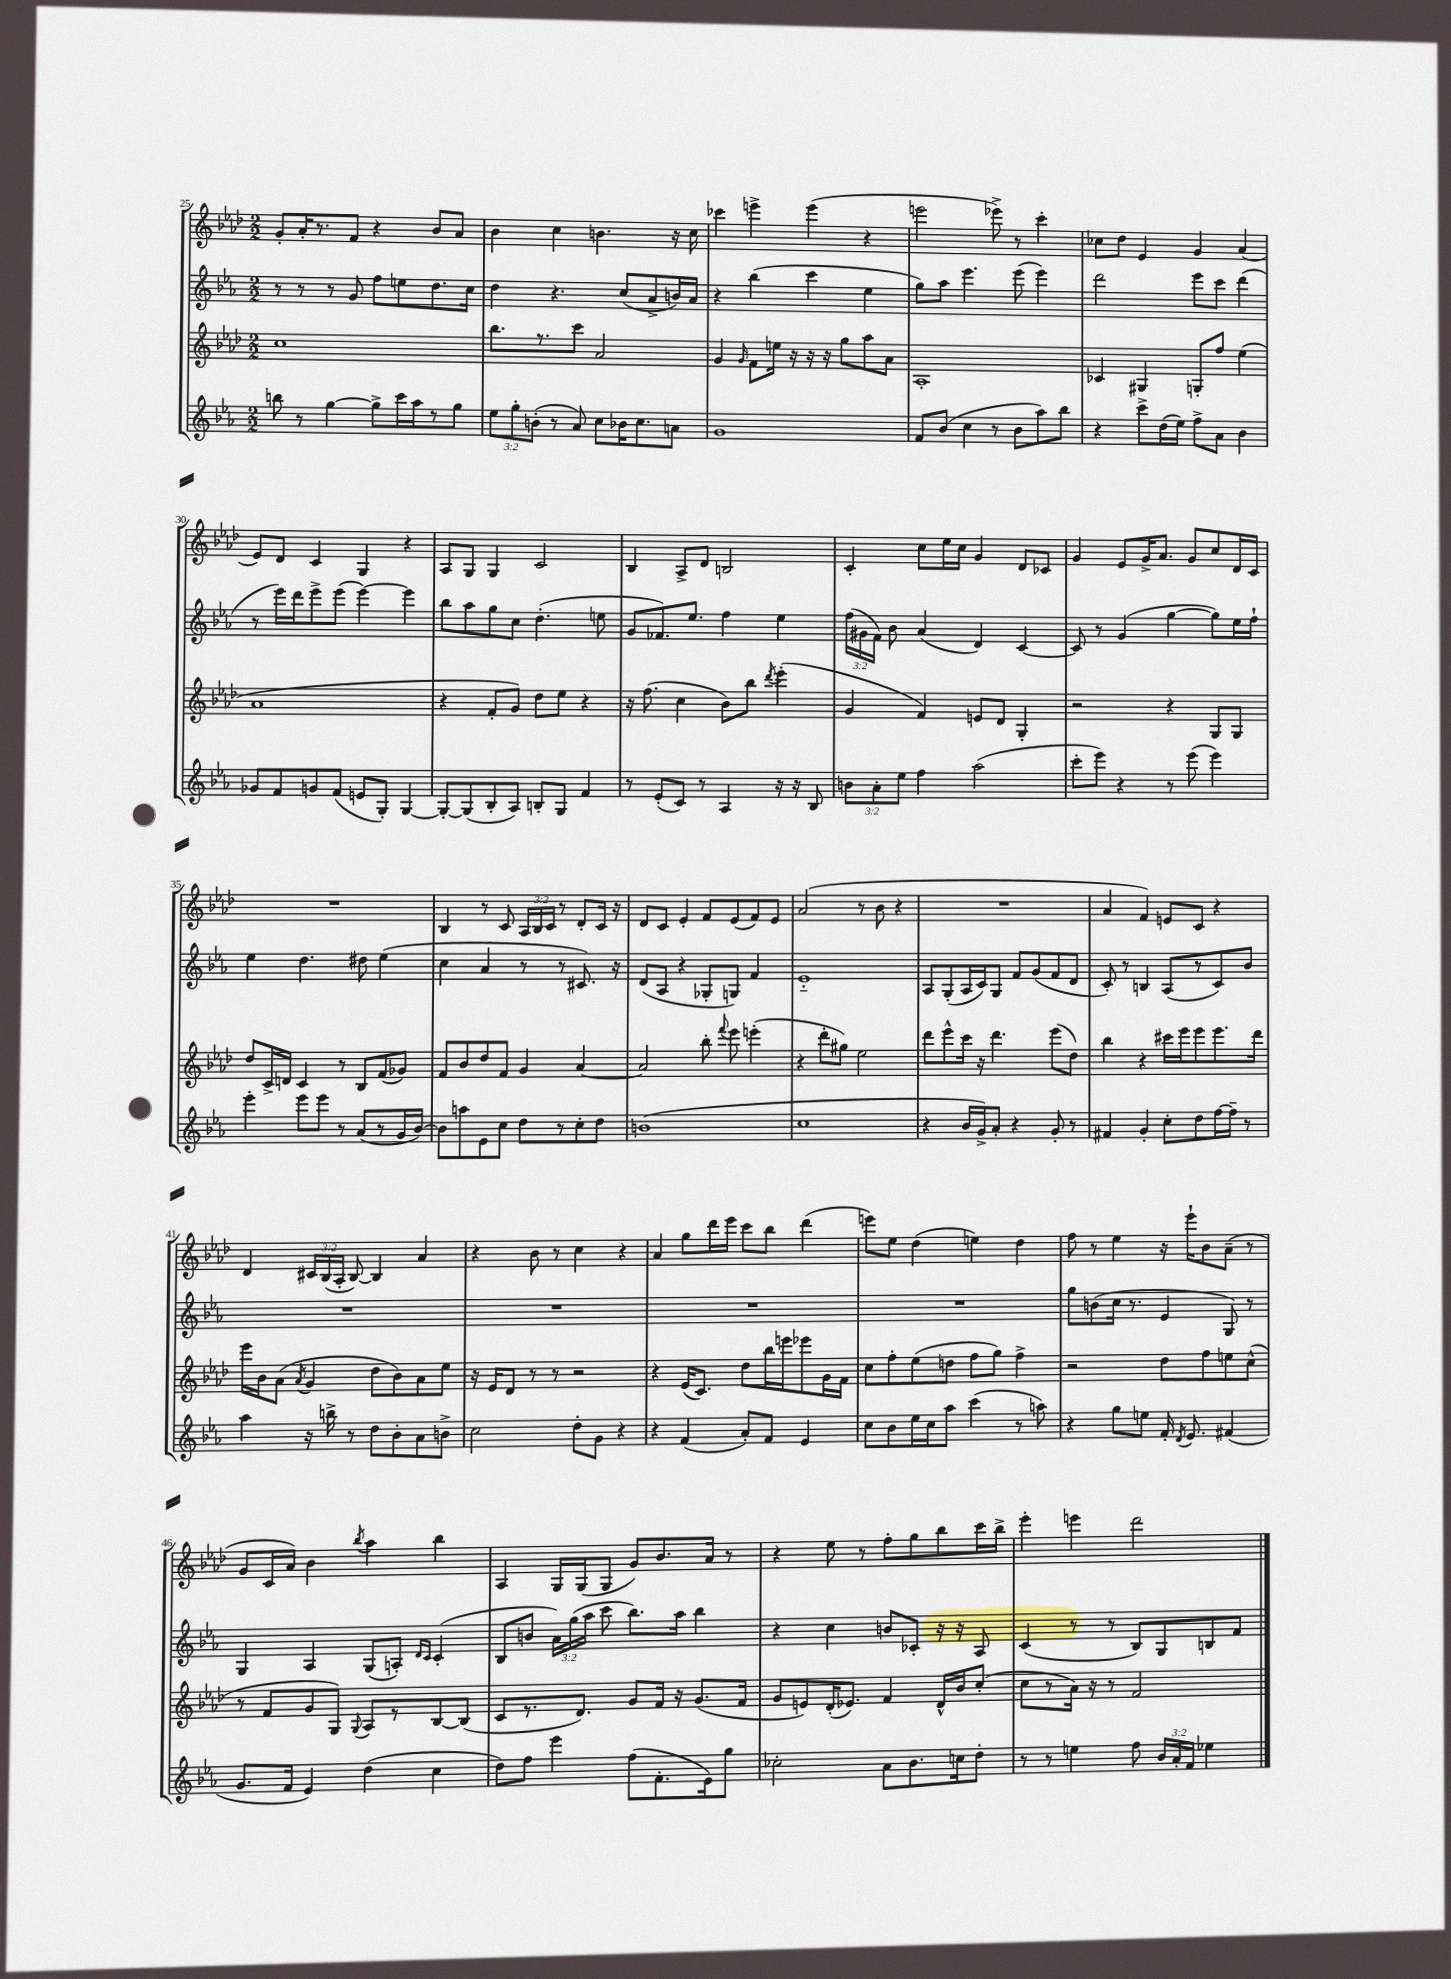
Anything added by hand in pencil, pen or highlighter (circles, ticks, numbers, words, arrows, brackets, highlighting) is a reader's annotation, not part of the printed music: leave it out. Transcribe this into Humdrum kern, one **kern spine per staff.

**kern	**kern	**kern	**kern
*part4	*part3	*part2	*part1
*staff4	*staff3	*staff2	*staff1
*clefG2	*clefG2	*clefG2	*clefG2
*k[b-e-a-]	*k[b-e-a-d-]	*k[b-e-a-]	*k[b-e-a-d-]
*M2/2	*M2/2	*M2/2	*M2/2
=25	=25	=25	=25
8bbn\	1cc	8r	8g'/L
8r	.	8r	16a-'/K
.	.	.	8.r
[4gg\	.	8r	.
.	.	8g/	8f/J
8gg^\L]	.	8ff\L	4r
16ccc\L	.	8een\	.
16aa-\J	.	.	.
8r	.	8.dd\	8b-/L
8gg\J	.	.	8a-/J
.	.	16cc\Jk	.
=26	=26	=26	=26
12ee-\L	8.bb-\L	4dd\	4b-\
12gg'\	.	.	.
(12bn'\J	.	.	.
.	8.r	.	.
8r	.	4.r	4cc\
8a-/)	8ccc\J	.	.
8cc\L	2a-/	.	4.bn\
16b-X\K	.	(8cc/L	.
8.cc\	.	.	.
.	.	8a-^/	.
8an\J	.	16bn/L)	16r
.	.	16a-/JJ	16cc\
=27	=27	=27	=27
1g	4g/	4r	4ccc-X\
.	16qqg/	.	.
.	8f\L	(4bb-\	4eeen^\
.	16een\Jk	.	.
.	16r	.	.
.	16r	4ccc\	(4eee\
.	16r	.	.
.	8gg\L	.	.
.	8aa-\	4ee-\	4r
.	8a-\J	.	.
=28	=28	=28	=28
8f/L	1A-'	8gg\L)	2eeen\
(8b-/J	.	8aa-\J	.
4cc\	.	4.eee-\	.
8r	.	.	8eee-X^\)
8b-\L	.	(8eee-\	8r
8aa-\)	.	4eee-\)	4ccc'\
8bb-\J	.	.	.
=29	=29	=29	=29
4r	4c-X/	2ddd\	8cc-X\L
.	.	.	8dd-\J
8ccc^\L	4G#X/	.	4e-/
(16dd\L	.	.	.
16ee-\JJ)	.	.	.
8ff^\L	8Gn'/L	8eee-\L	4g/
8a-\J	8ff/J	8ccc\J	.
4b-\	(4ee-\	(4ddd\	(4a-/
!!LO:LB:g=z
=30	=30	=30	=30
8g-X/L	1a-	8r	8e-/L)
8f/	.	16eee-\LL)	8d-/J
.	.	16ddd\J	.
8gn/	.	8eee-^\	4c/
(8f/J	.	(8eee-\J	.
8en/L	.	[4eee-\)	4G/
8G'/J)	.	.	.
[4G/	.	4eee-\]	4r
=31	=31	=31	=31
8G'/L_	4r	8bb-\L	8A-/L
(8G/]	.	8aa-\	8G/J
8B-'/	8f'/L	8gg\	4G/
8A-/J)	8g/J)	8cc\J	.
8Bn'/L	8dd-\L	(4.dd'\	2c/
8G/J	8ee-\J	.	.
4f/	4r	.	.
.	.	8een\	.
=32	=32	=32	=32
8r	16r	8g/L	4B-/
.	(8.ff\	.	.
(8e-'/L	.	8.f-X/)	.
8c/J)	4cc\	.	8A-^/L
.	.	8.ee-/J	.
8r	.	.	8d-/J
4A-/	8b-\L)	4ff\	2Bn/
.	8bb-\J	.	.
.	8qddd-/	.	.
16r	(4eee-'\	4ee-\	.
16r	.	.	.
8B-/	.	.	.
=33	=33	=33	=33
12bn\L	4g/	(24ff\LL	4c'/
.	.	24g#X\	.
12a-'\	.	24f\JJ)	.
.	.	8b-\	.
12ee-\J	.	.	.
4ff\	4f/)	(4a-/	8cc\L
.	.	.	16ee-\L
.	.	.	16cc\JJ
(2aa-\	8en/L	4d/)	4g/
.	8d-/J	.	.
.	4G'/	[4c/	8d-/L
.	.	.	8c-X/J
=34	=34	=34	=34
8ccc'\L	2r	8c/]	4g/
8eee-\J)	.	8r	.
4r	.	(4g/	8e-/L
.	.	.	16g^/K
.	.	.	8.a-/J
8r	4r	[4gg\	.
(8eee-\	.	.	8g/L
4eee-\)	8G/L	8gg\L])	8cc/
.	8G/J	16ee-\L	16d-/L
.	.	16ff`\JJ	16c/JJ
!!LO:LB:g=z
=35	=35	=35	=35
4eee-'\	8dd-/L	4ee-\	1r
.	16c^/L	.	.
.	16dn/JJ	.	.
8eee-\L	4c/	4.dd\	.
8eee-\J	.	.	.
8r	8r	.	.
(8a-/L	8B-/L	8dd#X\	.
8r	(8f/	(4ee-\	.
16g/L	8g-X/J)	.	.
[16b-/JJ)	.	.	.
=36	=36	=36	=36
8b-\L]	8f/L	4cc\	4B-/
8aan\	8b-/	.	.
8e-\	8dd-/	4a-/	8r
8cc\J	8f/J	.	8c/
8dd\L	4g/	8r	24A-/LL
.	.	.	24B-/
.	.	.	24c/JJ
8r	.	8r	8r
8cc'\	[4a-/	8.c#X/)	8d-'/L
8dd\J	.	.	16c/Jk
.	.	16r	16r
=37	=37	=37	=37
(1bn	2a-/]	(8d/L	8d-/L
.	.	8A-/J	8c/J
.	.	4r	4e-'/
.	8bb-'\	8G-X'/L	8f/L
.	8qqfff/	.	.
.	8eee-\	8Gn/J)	(8e-/
.	(4eeen'\	4f/	8f/)
.	.	.	8e-/J
=38	=38	=38	=38
1cc	4r	1e-	(2a-/
.	8ddd-'\L	.	.
.	8gg#X\J)	.	.
.	2ee-\	.	8r
.	.	.	8b-\
.	.	.	4r
=39	=39	=39	=39
4r	8ddd-\L	8A-/L	1r
.	8eee-^^\	(8G'/	.
16b-/LL	16ccc\Jk	16A-/L	.
16g^/J)	16r	16c/J)	.
8a-'/J	4.ddd-\	8G/J	.
4r	.	8f/L	.
.	.	(8g/	.
8g'/	(8eee-\L	8f/	.
8r	8dd-\J)	8d/J	.
=40	=40	=40	=40
4f#X/	4bb-\	8c'/)	4a-/
.	.	8r	.
4g'/	4r	4Bn/	4f/)
8cc'\L	16ccc#X\LL	(8A-/L	8en/L
.	16eee-\J	.	.
8dd\	8eee-\	8r	8c/J
[16ff\L	8.eee-\	8c/)	4r
16ff~\JJ]	.	.	.
8r	.	8b-/J	.
.	16ddd-\Jk	.	.
!!LO:LB:g=z
=41	=41	=41	=41
4aa-\	16eee-\LL	1r	4d-/
.	16b-\J	.	.
.	(8a-\J	.	.
.	8qa-/	.	.
16r	4g/	.	24c#X/LL
.	.	.	(24B-/
16bbn^\	.	.	.
.	.	.	24A-'/JJ
8r	.	.	[8B-/)
8dd\L	8dd-\L	.	4B-/]
8b-'\	8b-\)	.	.
8a-\	8a-\	.	4a-/
8bn^\J	8ee-\J	.	.
=42	=42	=42	=42
2cc\	16r	1r	4r
.	16e-/KL	.	.
.	8d-/J	.	.
.	8r	.	8b-\
.	8r	.	8r
8dd'\L	2r	.	4cc\
8g\J	.	.	.
4r	.	.	4r
=43	=43	=43	=43
4r	4r	1r	4a-/
(4f/	(16e-/KL	.	8gg\L
.	8.c/J)	.	.
.	.	.	16ddd-\L
.	.	.	16eee-\JJ
8a-'/L)	8dd-\L	.	8ccc\L
8f/J	16bb-\L	.	8bb-\J
.	16eeen\J	.	.
4e-/	8eee-X\	.	(4ddd-\
.	16g\L	.	.
.	16f\JJ	.	.
=44	=44	=44	=44
8cc\L	8cc\L	1r	8eeen\L)
8b-\	8ff'\	.	8ee-\J
16ee-\L	(8ee-\	.	(4dd-\
16cc\J	.	.	.
8aa-\J	8ddn\J	.	.
(4ccc\	8ff\L	.	4een\)
.	8gg\J)	.	.
8r	4ff^\	.	4dd-\
8aan\)	.	.	.
=45	=45	=45	=45
4r	2r	8gg\L	8ff\
.	.	(8bn\	8r
8gg\L	.	16cc\Jk	4ee-\
.	.	8.r	.
8een\J	.	.	.
16f'/	8dd-\L	4e-/	16r
8qd/	.	.	.
8.e-/	.	.	16eee-`\KL
.	8ff\	.	8b-\
(4f#X/	8een\	8G/)	(8a-~\J
.	(8cc^^\J	8r	8r
!!LO:LB:g=z
=46	=46	=46	=46
8.g/L	8r	4G/	8g/L
.	8f/L	.	16c/L
16f/Jk	.	.	16a-/JJ)
4e-/)	8g/	4A-/	4b-\
.	8G/J)	.	.
.	8qqG/	.	8qbb-/
(4dd\	8A-/L	(8G/L	4aa-\
.	8r	8An'/J)	.
.	.	16qqd/LL	.
.	.	16qqc/JJ	.
4cc\	[8B-/	(4c'/	4bb-\
.	(8B-/J]	.	.
=47	=47	=47	=47
8dd\L)	8c/L	8B-/L	4A-/
8ff\J	8.r	8bn/J	.
4eee-\	.	24a-\LL)	16G/LL
.	.	(24gg\	.
.	8.d-/J)	.	(16G/J
.	.	24aa-\JJ	.
.	.	8ccc\	8G/J
(8ff\L	8g/L	8.bb-\L)	8g/L)
8.f'\	16f/Jk	.	8.b-/
.	16r	16aa-\Jk	.
.	(8.g/L	4bb-\	.
16e-\k)	.	.	16a-/Jk
8gg\J	.	.	8r
.	16f/Jk	.	.
=48	=48	=48	=48
2cc-X'\	8g/L	4r	4r
.	8en/)	.	.
.	(16d-'/K	4cc\	8ee-\
.	8.e-X/J)	.	.
.	.	.	8r
8a-\L	4f/	8bn/L	8ff'\L
8.b-\	.	8c-X'/J	8gg\
.	16d-^^/LL	16r	8bb-\
16ccn\k	16b-/J	16r	.
8dd'\J	(8cc'/J	8A-/	16ccc\L
.	.	.	16bb-^\JJ
=49	=49	=49	=49
8r	8cc\L	(4c/	4eee-'\
8r	8r	.	.
4een\	16a-\Jk)	8r	4eeen\
.	16r	.	.
.	8r	8r	.
8ff\	2f/	8B-/L)	2ddd-\
24b-/LL	.	8G/	.
24a-'/	.	.	.
24f/JJ	.	.	.
4ee-X\	.	8Bn/	.
.	.	8f/J	.
==	==	==	==
*-	*-	*-	*-
